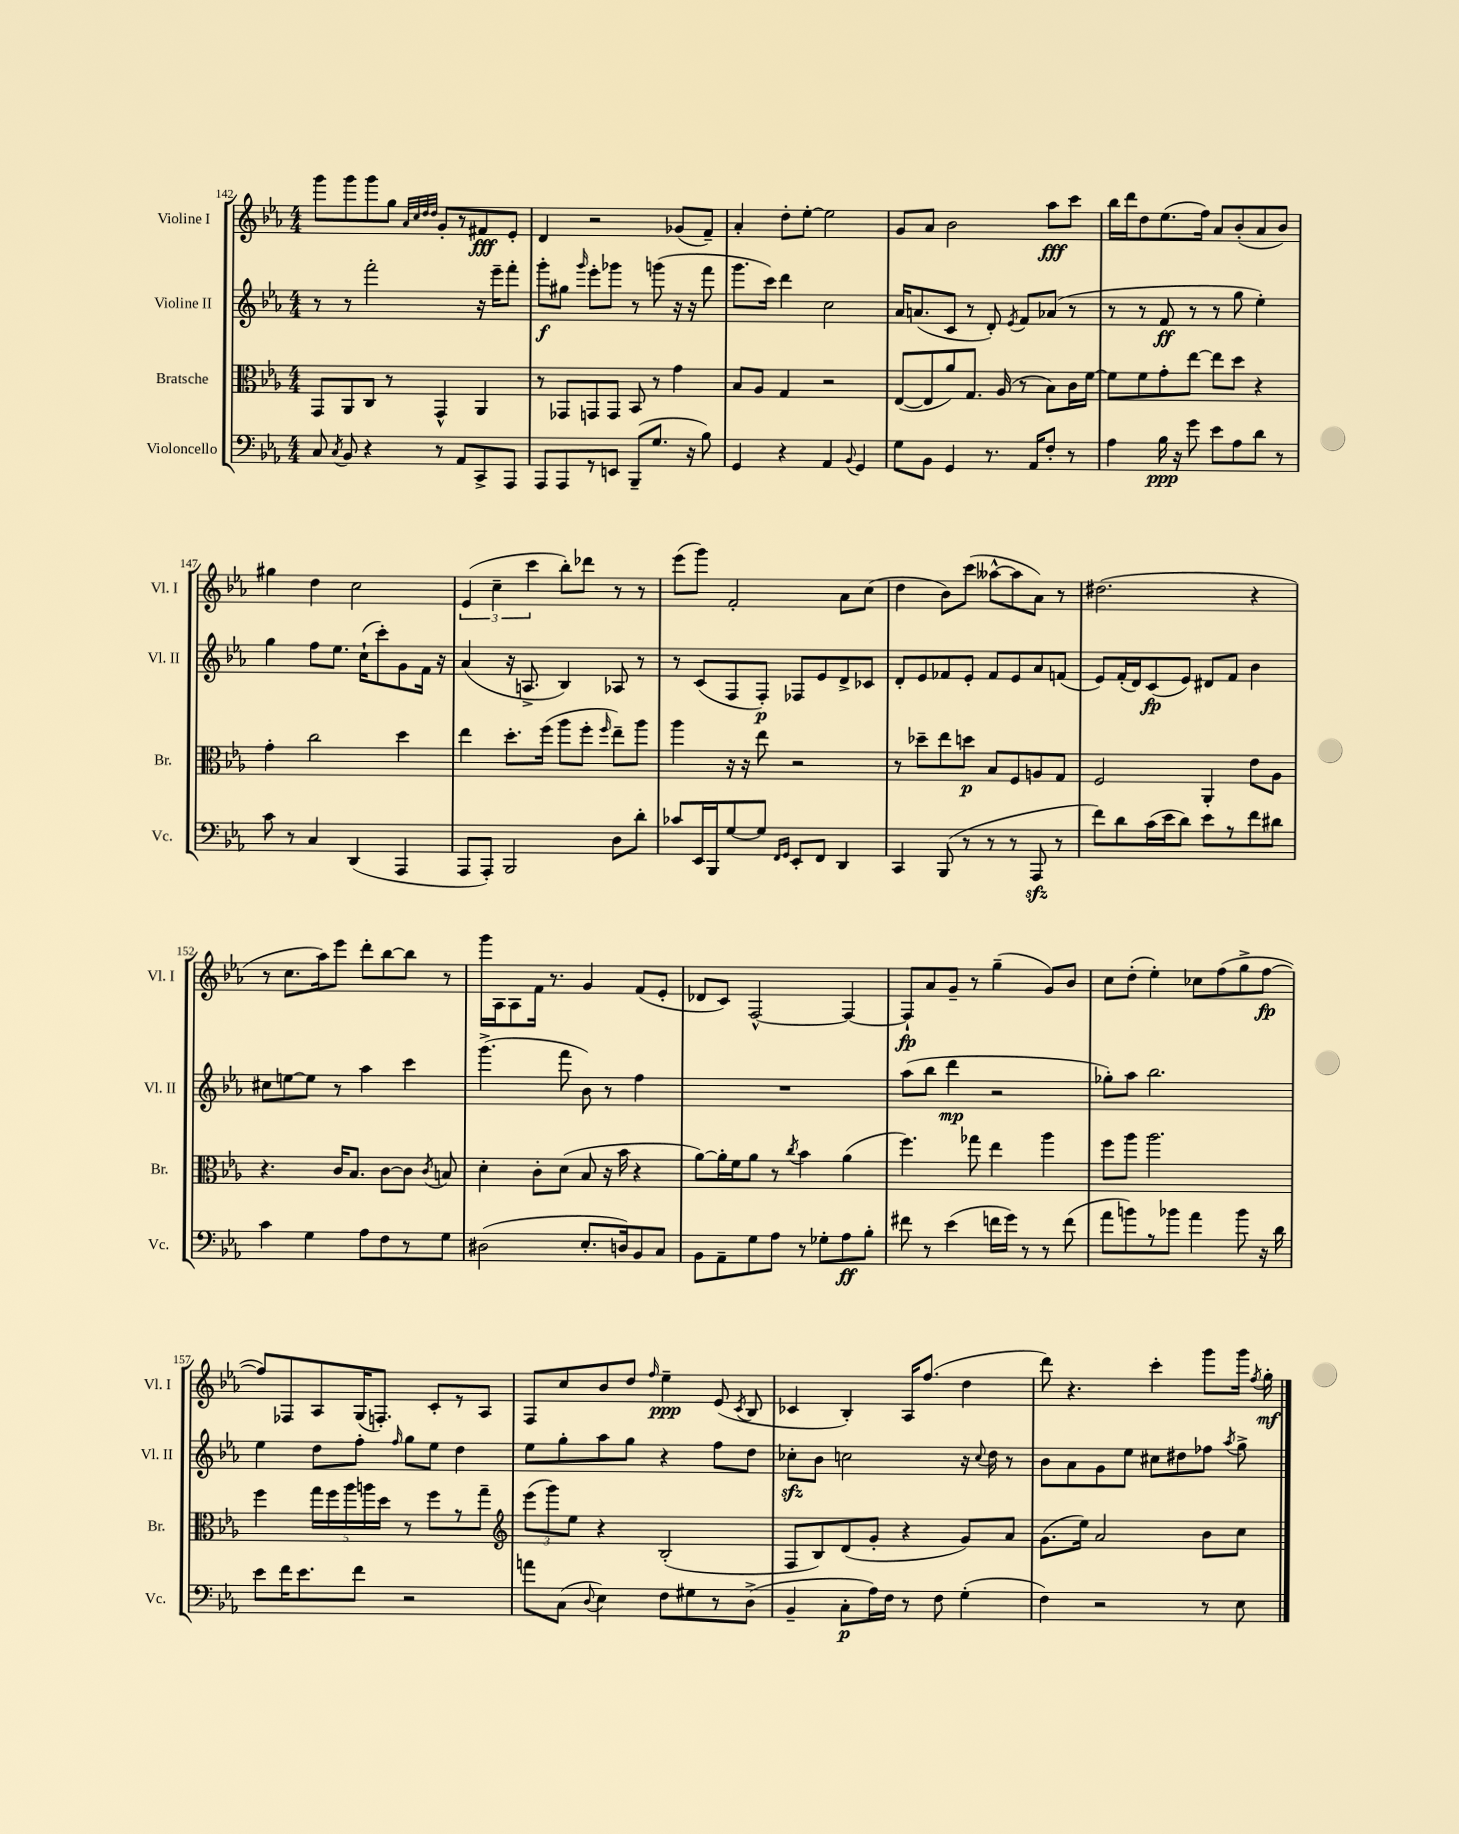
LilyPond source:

<<
\new StaffGroup <<
\new Staff = "s0" \with { instrumentName = "Violine I" shortInstrumentName = "Vl. I" } {
    \clef treble \key ees \major \numericTimeSignature \time 4/4
    \autoBeamOff g'''8[ g'''8 g'''8 g''8] \grace { aes'32[ c''32 d''32 d''32] } g'8[-. r8 fis'8\fff ees'8]-. |
    d'4 r2 ges'8[( f'8]--) |
    aes'4-. d''8[-. ees''8]~-. ees''2 |
    g'8[ aes'8] bes'2 aes''8[\fff c'''8] |
    bes''16[ d'''16 d''8 ees''8.( f''16]) aes'8[ bes'8-.( aes'8 bes'8]) |
    gis''4 d''4 c''2 |
    \tuplet 3/2 { ees'4( c''4-- c'''4 } bes''8[-.) des'''8] r8 r8 |
    ees'''8[( g'''8]) f'2-. aes'8[ c''8]( |
    d''4 bes'8[) c'''8]( aeses''8[~-^ aeses''8 aes'8]) r8 |
    dis''2.( r4 |
    r8 c''8.[ aes''16) ees'''8] d'''8[-. bes''8~ bes''8] r8 |
    g'''16[ aes16 aes8 f'16] r8. g'4 f'8[( ees'8]-. |
    des'8[ c'8]) f2~-^ f4~ |
    f8[-!\fp aes'8 g'8]-- r8 g''4--( g'8[) bes'8] |
    c''8[ d''8]-.( ees''4-.) ces''8[ f''8( g''8-> f''8]~\fp |
    f''8[) fes8 aes8 g16( f8.]-.) c'8[-. r8 aes8] |
    f8[ c''8 bes'8 d''8] \grace { f''16 } ees''4--\ppp ees'8( \acciaccatura { c'8 } bes8 |
    ces'4 bes4-.) aes16[ f''8.]( d''4 |
    d'''8) r4. c'''4-. g'''8[ g'''16] \acciaccatura { f''8 } g''16-.\mf \bar "|." |
}
\new Staff = "s1" \with { instrumentName = "Violine II" shortInstrumentName = "Vl. II" } {
    \clef treble \key ees \major \numericTimeSignature \time 4/4
    \autoBeamOff r8 r8 f'''2-. r16 ees'''16[-- f'''8]-. |
    g'''8[-.\f gis''8] \grace { g'''16 } ees'''8[-. ges'''8] r8 g'''8( r16 r16 f'''8 |
    g'''8.[ c'''16]) d'''4 c''2 |
    aes'16[ a'8.( c'8] r8 d'8-.) \acciaccatura { ees'8 } f'8[ aes'8]( r8 |
    r8 r8 f'8\ff r8 r8 g''8 ees''4-.) |
    g''4 f''8[ ees''8.] c''16[-!( c'''8-.) g'8 f'16] r16 |
    aes'4( r16 a8.-> bes4) aes8 r8 |
    r8 c'8[( f8 f8]-.\p) fes8[ ees'8 d'8-> ces'8] |
    d'8[-. ees'8 fes'8 ees'8]-. fes'8[ ees'8 aes'8 f'8]( |
    ees'8[) f'16-.( d'16) c'8\fp( ees'8]) dis'8[ f'8] bes'4 |
    cis''8[ e''8~ e''8] r8 aes''4 c'''4 |
    g'''4.->( f'''8 bes'8) r8 f''4 |
    R1 |
    aes''8[( bes''8] d'''4\mp r2 |
    ges''8[-.) aes''8] bes''2. |
    ees''4 d''8[ f''8]-. \grace { f''16 } g''8[ ees''8] d''4 |
    ees''8[ g''8-. aes''8 g''8] r4 f''8[ d''8] |
    ces''8[-.\sfz bes'8] c''2 r16 \appoggiatura { c''8 } d''16 r8 |
    bes'8[ aes'8 g'8 ees''8] cis''8[ dis''8 fes''8] \acciaccatura { aes''8 } g''8-> \bar "|." |
}
\new Staff = "s2" \with { instrumentName = "Bratsche" shortInstrumentName = "Br." } {
    \clef alto \key ees \major \numericTimeSignature \time 4/4
    \autoBeamOff g,8[ aes,8 c8] r8 g,4-^ aes,4 |
    r8 ges,8[ g,8 g,8] bes,8 r8 g'4 |
    bes8[ aes8] g4 r2 |
    ees8[~( ees8 aes'8) g8.] aes16( r8 bes8[) c'16 f'16]~ |
    f'8[ f'8 g'8-. ees''8]~ ees''8[ d''8] r4 |
    g'4-. c''2 d''4 |
    ees''4 d''8.[-. f''16]( aes''8[ f''8]-. \grace { f''16 } ees''8[--) aes''8] |
    aes''4 r16 r16 ees''8 r2 |
    r8 des''8[-- ees''8 d''8]\p bes8[ f8 a8 g8] |
    f2 aes,4-. ees'8[ aes8] |
    r4. c'16[ bes8.] c'8[~ c'8] \acciaccatura { c'8 } b8 |
    d'4-. c'8[-. d'8]( bes8 r16 bes'16 r4 |
    aes'8[~) aes'16-. f'16 aes'8] r8 \acciaccatura { c''8 } bes'4 aes'4( |
    f''4.) ges''8 ees''4 aes''4 |
    f''8[ aes''8] aes''2. |
    f''4 \tuplet 5/4 { g''16[ f''16 aes''16 a''16 d''16] } r8 f''8[ r8 g''8]-- |
    \clef treble \tuplet 3/2 { ees'''8[( g'''8) ees''8] } r4 bes2-.( |
    f8[ bes8) d'8( g'8]-. r4 g'8[) aes'8] |
    g'8.[( ees''16]) aes'2 bes'8[ c''8] \bar "|." |
}
\new Staff = "s3" \with { instrumentName = "Violoncello" shortInstrumentName = "Vc." } {
    \clef bass \key ees \major \numericTimeSignature \time 4/4
    \autoBeamOff c8 \acciaccatura { c8 } bes,8 r4 r8 aes,8[ c,8-> aes,,8] |
    aes,,8[ aes,,8 r8 e,8] bes,,8[--( g8.] r16 bes8) |
    g,4 r4 aes,4 \appoggiatura { bes,8 } g,4 |
    g8[ bes,8] g,4 r8. aes,16[ f8]-. r8 |
    aes4 bes16\ppp r16 g'8 ees'8[ aes8 d'8] r8 |
    c'8 r8 c4 d,4( aes,,4 |
    aes,,8[ aes,,8]-.) bes,,2 d8[ d'8]-. |
    ces'8[ ees,16 bes,,16 g8~ g8] \grace { f,16[ g,16] } ees,8[-. f,8] d,4 |
    c,4 bes,,8( r8 r8 r8 aes,,8\sfz r8 |
    f'8[) d'8 c'16( ees'16 d'8]) ees'8[ r8 f'8 dis'8] |
    c'4 g4 aes8[ f8 r8 g8] |
    dis2( ees8.[-. d16) bes,8 c8] |
    bes,8[ aes,8-- g8 aes8] r8 ges8[-. aes8\ff bes8]-. |
    fis'8 r8 ees'4( f'16[ g'16]) r8 r8 f'8( |
    aes'8[ b'8) r8 bes'8] aes'4 bes'8 r16 d'16 |
    ees'8[ f'16 ees'8. f'8] r2 |
    a'8[ c8]( \appoggiatura { d8 } ees4) f8[ gis8 r8 d8]->( |
    bes,4-- c8[-.\p aes16) f16] r8 f8 g4-.( |
    f4) r2 r8 ees8 \bar "|." |
}
>>
>>
\layout { \context { \Score currentBarNumber = #142 } }
